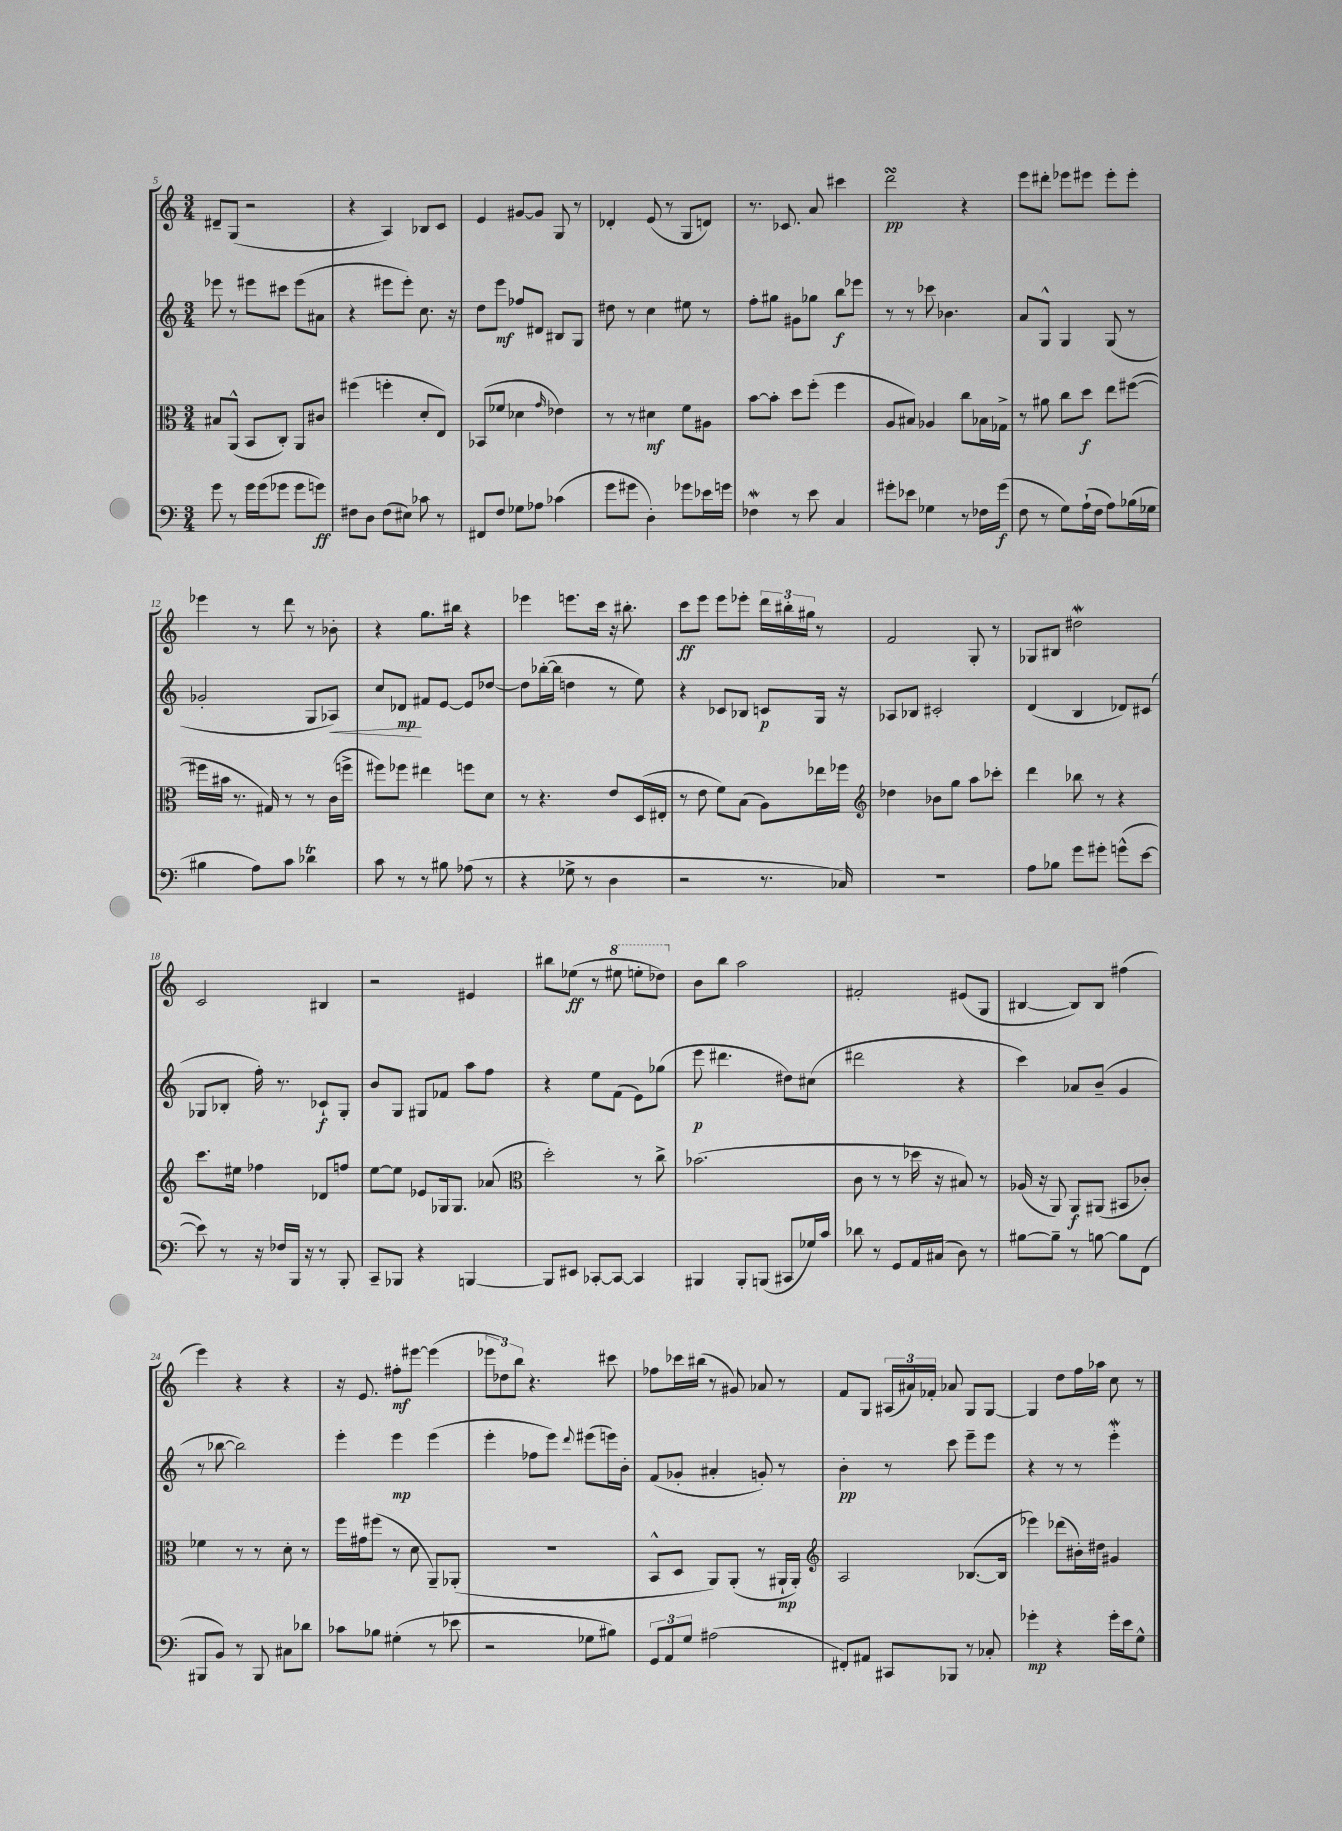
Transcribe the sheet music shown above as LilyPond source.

<<
\new StaffGroup <<
\new Staff = "s0" {
    \clef treble \key c \major \numericTimeSignature \time 3/4
    \autoBeamOff dis'8[-- g8]( r2 |
    r4 a4) bes8[ c'8] |
    e'4 gis'8[~ gis'8] g8 r8 |
    des'4-. e'8( r8 g8[ d'8]) |
    r8. ces'8. a'8 cis'''4 |
    d'''2\turn\pp r4 |
    e'''8[ dis'''8]-. ees'''8[ eis'''8] eis'''8[-. eis'''8]-. |
    ees'''4 r8 d'''8 r8 bes'8-. |
    r4 g''8.[ bis''16] r4 |
    ees'''4 e'''8.[ c'''16] r16 bis''8.-. |
    c'''8[\ff e'''8] e'''8[ ees'''8]-. \tuplet 3/2 { d'''16[ bis''16-. gis''16] } r8 |
    f'2 g8-. r8 |
    ges8[ bis8] dis''2\mordent |
    c'2 bis4 |
    r2 eis'4 |
    bis''8[ ees''8]\ff( r8 \ottava #1 eis'''8 e'''8[-. des'''8]) \ottava #0 |
    b'8[ b''8] a''2 |
    fis'2-. eis'8[( g8] |
    bis4~ bis8[) bis8] fis''4( |
    e'''4) r4 r4 |
    r16 e'8. fis''8[-.\mf eis'''8]~ eis'''4( |
    \tuplet 3/2 { ees'''8[ des''8) b''8] } r4. cis'''8 |
    fes''8[ ces'''16 bis''16]( r8 gis'8) aes'8 r8 |
    f'8[ g8] \tuplet 3/2 { ais16[( ais'16) fes'16]-. } aes'8 g8[ g8]~ |
    g4 d''8[ f''16 aes''16] c''8 r8 \bar "|." |
}
\new Staff = "s1" {
    \clef treble \key c \major \numericTimeSignature \time 3/4
    \autoBeamOff ees'''8 r8 eis'''8[ cis'''8] eis'''8[( ais'8] |
    r4 eis'''8[ eis'''8]-.) c''8. r16 |
    d''8[ e'''8]\mf fes''8[ dis'8] bis8[ g8] |
    dis''8 r8 c''4 eis''8 r8 |
    f''8[-. gis''8] gis'8[ ges''8] b''8[\f ees'''8] |
    r8 r8 ces'''8 bes'4. |
    a'8[ g8]-^ g4 g8( r8 |
    ges'2-. g8[ aes8]\<) |
    c''8[ des'8]\mp\! fis'8[ e'8]~ e'8[ des''8]~ |
    des''8[ bes''16~-.( bes''16] d''4 r8 e''8) |
    r4 ces'8[ bes8] c'8[\p g16] r16 |
    aes8[ bes8] cis'2-. |
    d'4( b4 des'8[) cis'8]( |
    ges8[ bes8]-. f''16-.) r8. ces'8[-!\f ges8]-. |
    b'8[ g8] gis8[ fes'8] a''8[ f''8] |
    r4 e''8[ f'8]( e'8[) ges''8]( |
    e'''8\p dis'''4. dis''8[) cis''8]( |
    dis'''2 r4 |
    c'''4) aes'8[ b'8]--( g'4 |
    r8 bes''8~ bes''2) |
    e'''4-. e'''4\mp e'''4( |
    e'''4-. fes''8[ e'''8]) \appoggiatura { d'''8 } eis'''8[( e'''16) b'16]-. |
    f'8[( ges'8]-. ais'4-. g'8-.) r8 |
    b'4-.\pp r8 c'''8 e'''8[-- e'''8] |
    r4 r8 r8 e'''4-.\mordent \bar "|." |
}
\new Staff = "s2" {
    \clef alto \key c \major \numericTimeSignature \time 3/4
    \autoBeamOff bis8[ a,8]-^( b,8[ c8]-.) a,8[ cis'8] |
    fis''4( f''4-. d'8[-. e8]) |
    bes,8[( fes'8] des'4 \grace { g'16 } ees'4) |
    r8 r8 dis'4\mf f'8[ ais8] |
    b'8[~ b'8]-. d''8[ f''8]-.( f''4 |
    a8[ bis8]) aes4 c''8[ bes16 ges16]-> |
    r8 ais'8 c''8[ d''8]\f e''8[ fis''8]~( |
    fis''16[ bis'16] r8. gis16) r8 r8 c'16[( f''16]-> |
    fis''8[) fes''8] eis''4 f''8[ d'8] |
    r8 r4. e'8[ d16( eis16]-. |
    r8 e'8 f'8[) b8]( a8[) ees''16 fes''16] |
    \clef treble des''4 bes'8[ g''8] a''8[ ces'''8]-. |
    d'''4 bes''8 r8 r4 |
    c'''8.[ eis''16] fes''4 des'8[ f''8] |
    e''8[~ e''8] ees'8[ ges16 ges8.] aes'8( |
    \clef alto d''2-.) r8 c''8-> |
    bes'2.( |
    c'8 r8 r8 des''16 r16 bis8) r8 |
    aes16( r16 a,8) a,8[\f ais,8]( bis,8[ ces'8]-.) |
    fes'4 r8 r8 d'8-. r8 |
    f''16[ gis'16 fis''8]( r8 d'8 a,8[--) aes,8]-.( |
    R2. |
    b,8[-^ d8] a,8[) a,8]-.( r8 ais,16[-!\mp ais,16]-.) |
    \clef treble a2 bes8.[~( bes16] |
    ees'''4) des'''8[( bis'16-.) dis''16] gis'4 \bar "|." |
}
\new Staff = "s3" {
    \clef bass \key c \major \numericTimeSignature \time 3/4
    \autoBeamOff g'8 r8 g'16[ g'16( ges'8] ges'8[ g'8]\ff) |
    fis8[ d8] fis8[( eis8]) ces'8 r8 |
    fis,8[ f8] ges8[ aes8] ces'4( |
    g'8[ gis'8] d4-.) ges'8[ ees'16 g'16] |
    fes4\mordent r8 e'8 c4 |
    gis'8[-. ees'8] ges4 r8 fes16[ gis'16]\f( |
    f8 r8 g8[) a16-!( f16] a8[) bes16( ges16] |
    bis4 a8[) c'8] des'4\trill |
    c'8 r8 r8 bis8 aes8( r8 |
    r4 ges8-> r8 d4 |
    r2 r8. ces16) |
    R2. |
    a8[ bes8] g'8[ gis'8]-. g'8[-^( e'8]~ |
    e'8) r8 r16 fes16[ b,,16] r16 r8 b,,8-. |
    c,8[-- bes,,8] r4 b,,4~ |
    b,,8[ eis,8] ces,8[~-. ces,8]~ ces,4 |
    bis,,4 bis,,8[-. b,,8]( cis,8[ ges16) c'16] |
    des'8 r8 g,8[ a,16 cis16]( d8) r8 |
    bis8[~ bis8]-- r8 b8~ b8[ f,8]( |
    bis,,8[ b,8]) r8 bis,,8 cis8[ des'8] |
    ces'8[ bes8] gis4-.( r8 ees'8 |
    r2 ges8[ bis8]) |
    \tuplet 3/2 { g,8[ a,8 g8] } ais2( |
    fis,8[-.) ais,8] cis,8[ bes,,8] r8 ces8-. |
    ges'4-.\mp r4 ges'16[-. e'16 g8]-^ \bar "|." |
}
>>
>>
\layout { \context { \Score currentBarNumber = #5 } }
